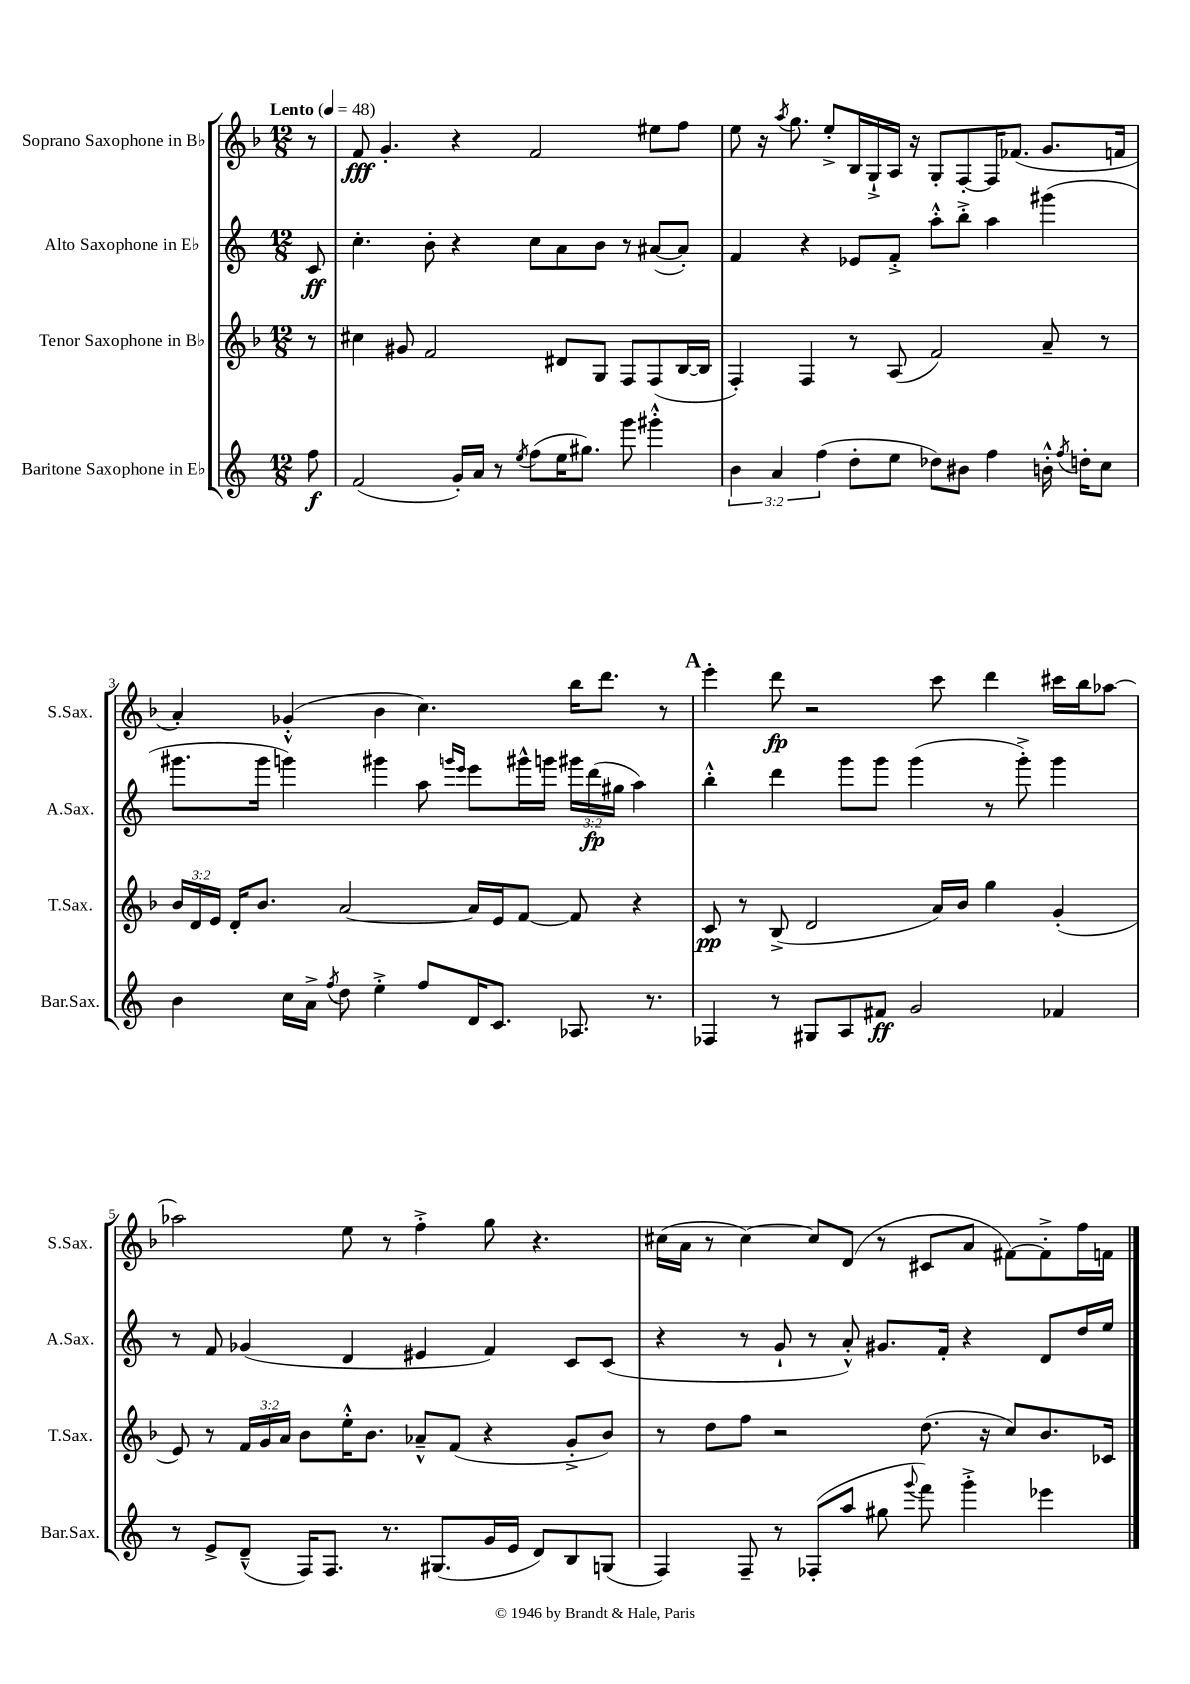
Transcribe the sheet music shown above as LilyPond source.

<<
\new StaffGroup <<
\new Staff = "s0" \with { instrumentName = "Soprano Saxophone in Bb" shortInstrumentName = "S.Sax." } {
    \clef treble \key f \major \numericTimeSignature \time 12/8 \partial 8 \tempo "Lento" 4 = 48
    \autoBeamOff r8 |
    f'8\fff g'4.-. r4 f'2 eis''8[ f''8] |
    e''8 r16 \acciaccatura { a''8 } g''8. e''8[-.-> bes16 g16-!-> a16] r16 g8[-. f8~-. f16 fes'8.]( g'8.[ f'16] |
    a'4-.) ges'4-.-^( bes'4 c''4.) bes''16[ d'''8.] r8 |
    \mark \markup { \bold "A" } e'''4-. d'''8\fp r2 c'''8 d'''4 cis'''16[ bes''16 aes''8]~ |
    aes''2 e''8 r8 f''4-.-> g''8 r4. |
    cis''16[( a'16] r8 cis''4~) cis''8[ d'8]( r8 cis'8[ a'8] fis'8[~) fis'8-.-> f''16 f'16] \bar "|." |
}
\new Staff = "s1" \with { instrumentName = "Alto Saxophone in Eb" shortInstrumentName = "A.Sax." } {
    \clef treble \key c \major \numericTimeSignature \time 12/8 \override Staff.TupletNumber.text = #tuplet-number::calc-fraction-text \partial 8
    \autoBeamOff c'8\ff |
    c''4.-. b'8-. r4 c''8[ a'8 b'8] r8 ais'8[~( ais'8]-.) |
    f'4 r4 ees'8[ f'8]-.-> a''8[-.-^ b''8]-.-> a''4 gis'''4( |
    gis'''8.[ gis'''16] g'''4) gis'''4 a''8 \grace { g'''16[ e'''16] } e'''8[ gis'''16-^ g'''16] \tuplet 3/2 { gis'''16[ d'''16\fp( gis''16] } a''4) |
    \mark \markup { \bold "A" } b''4-.-^ d'''4 g'''8[ g'''8] g'''4( r8 g'''8-.->) g'''4 |
    r8 f'8 ges'4( d'4 eis'4 f'4) c'8[ c'8]( |
    r4 r8 g'8-! r8 a'8-.-^) gis'8.[ f'16]-. r4 d'8[ d''16 e''16] \bar "|." |
}
\new Staff = "s2" \with { instrumentName = "Tenor Saxophone in Bb" shortInstrumentName = "T.Sax." } {
    \clef treble \key f \major \numericTimeSignature \time 12/8 \override Staff.TupletNumber.text = #tuplet-number::calc-fraction-text \partial 8
    \autoBeamOff r8 |
    cis''4 gis'8 f'2 dis'8[ g8] f8[ f8( bes16~ bes16] |
    f4-.) f4 r8 a8( f'2) a'8-- r8 |
    \tuplet 3/2 { bes'16[ d'16 e'16] } d'16[-. bes'8.] a'2~ a'16[ e'16 f'8]~ f'8 r4 |
    \mark \markup { \bold "A" } c'8\pp r8 bes8->( d'2 a'16[) bes'16] g''4 g'4-.( |
    e'8) r8 \tuplet 3/2 { f'16[ g'16 a'16] } bes'8[ e''16-.-^ bes'8.] aes'8[---^ f'8]( r4 g'8[-.-> bes'8]) |
    r8 d''8[ f''8] r2 d''8.( r16 c''8[) bes'8. ces'16] \bar "|." |
}
\new Staff = "s3" \with { instrumentName = "Baritone Saxophone in Eb" shortInstrumentName = "Bar.Sax." } {
    \clef treble \key c \major \numericTimeSignature \time 12/8 \override Staff.TupletNumber.text = #tuplet-number::calc-fraction-text \partial 8
    \autoBeamOff f''8\f |
    f'2( g'16[-.) a'16] r8 \acciaccatura { e''8 } f''8[( e''16 gis''8.]) g'''8 gis'''4-.-^ |
    \tuplet 3/2 { b'4 a'4 f''4( } d''8[-. e''8] des''8[) bis'8] f''4 b'16-.-^ \acciaccatura { f''8 } d''16[-. c''8] |
    b'4 c''16[ a'16]-> \acciaccatura { f''8 } d''8 e''4-.-> f''8[ d'16 c'8.] aes8. r8. |
    \mark \markup { \bold "A" } fes4 r8 gis8[ a8 fis'8]\ff g'2 fes'4 |
    r8 e'8[-> d'8]---^( f16[) f8.] r8. gis8.[( g'16 e'16] d'8[) b8 g8]( |
    f4) f8-- r8 fes8[-.( a''8] gis''8 \appoggiatura { g'''8 } f'''8) g'''4-.-> ees'''4 \bar "|." |
}
>>
>>
